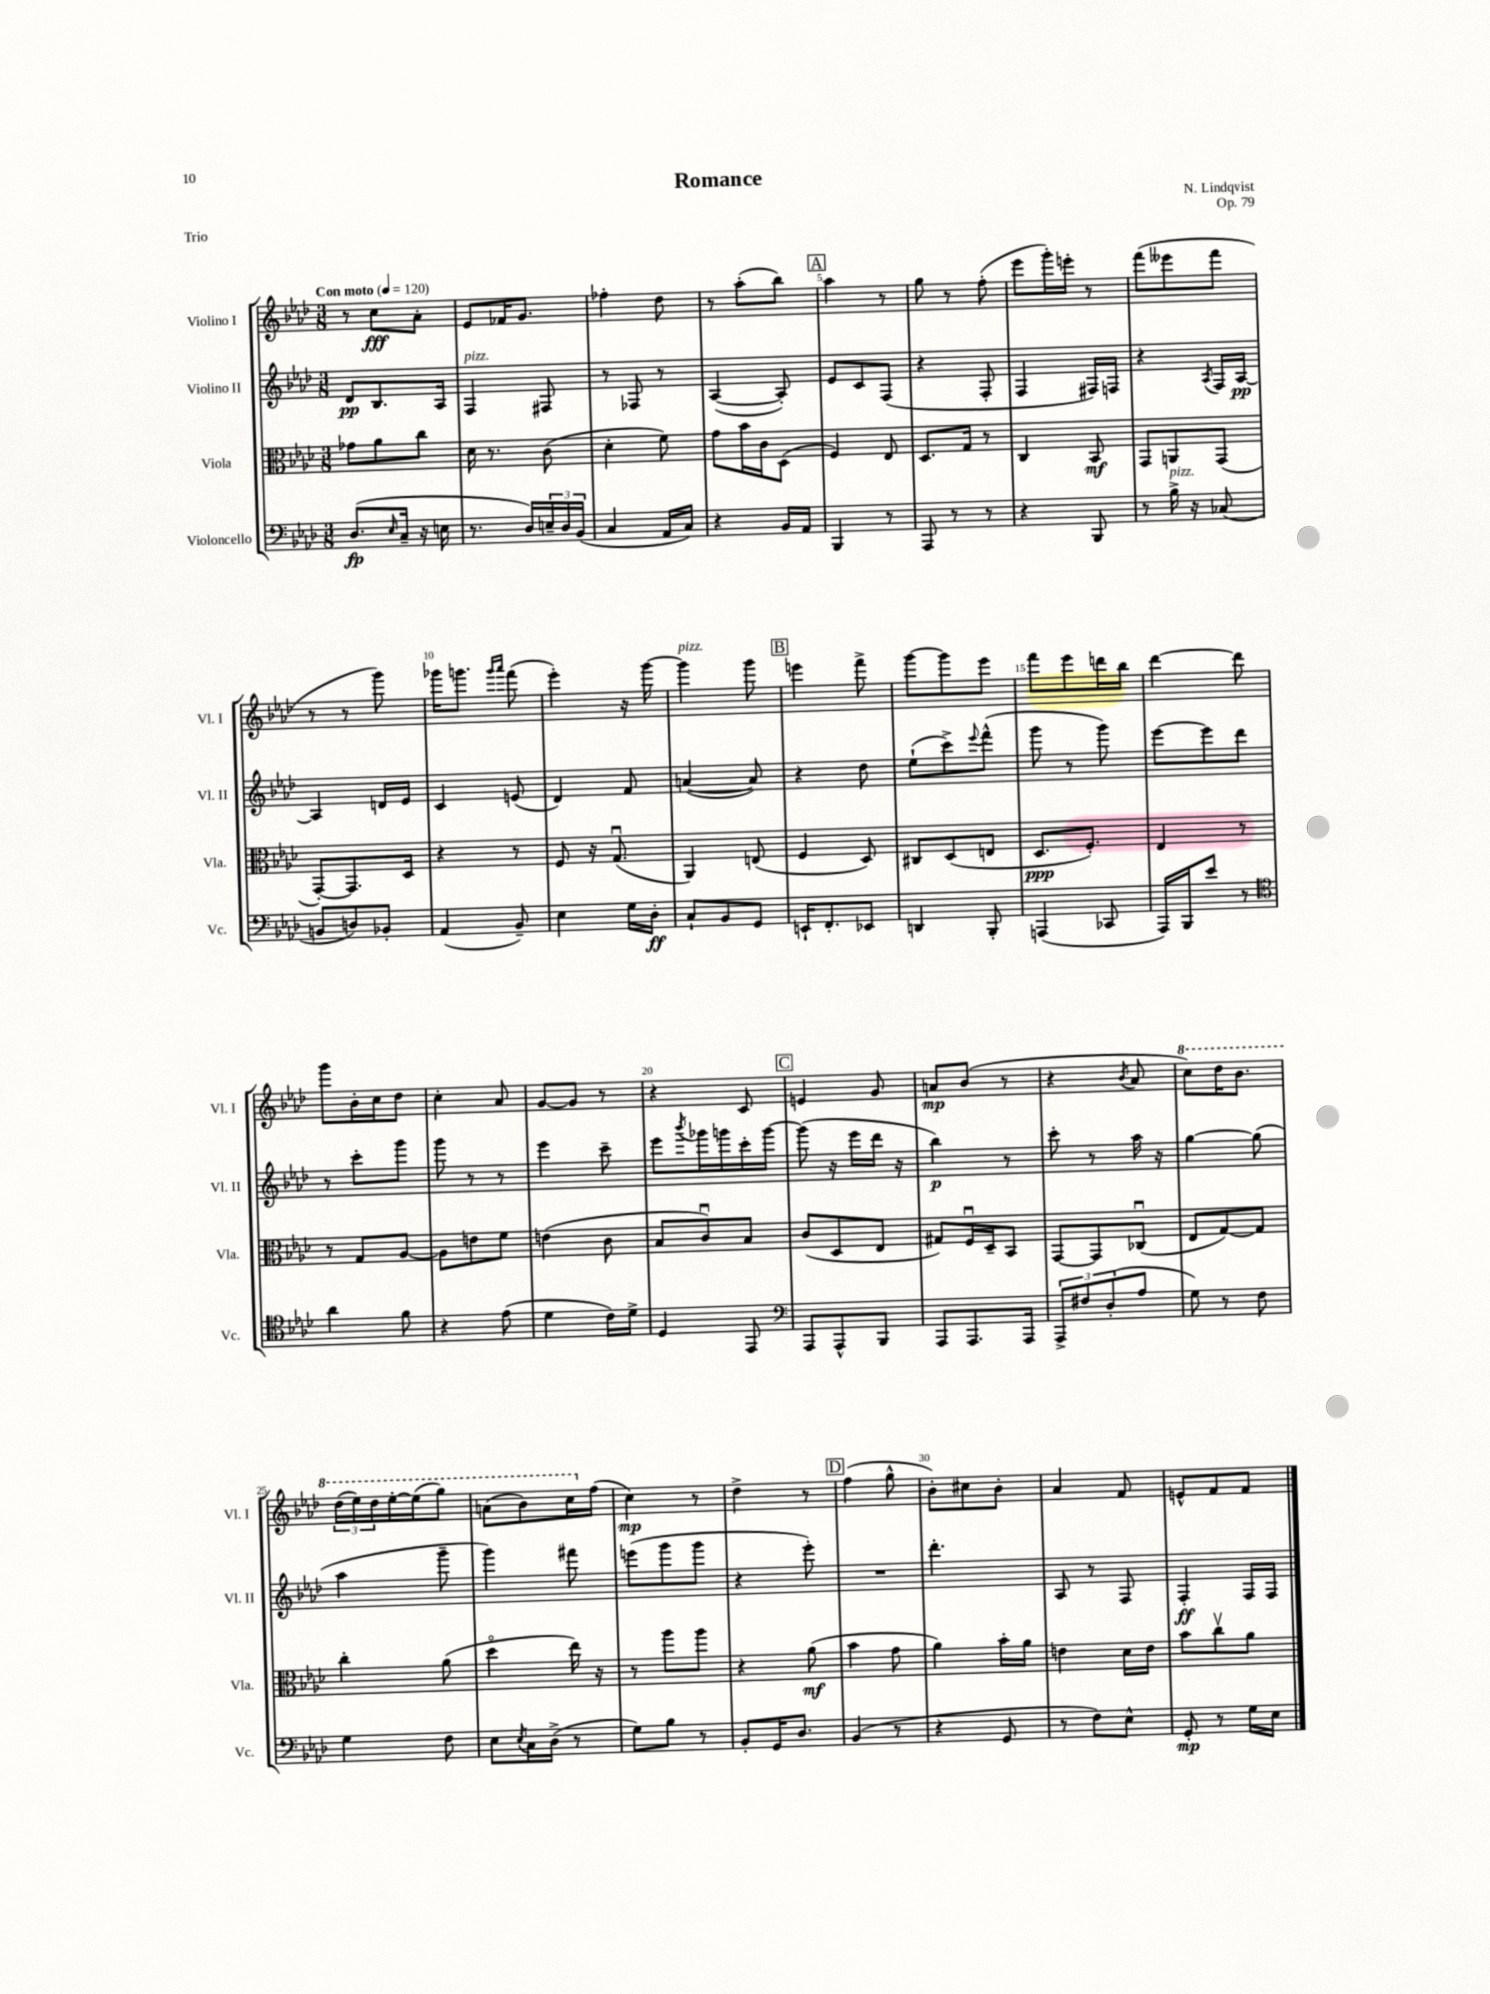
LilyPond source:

\header { title = "Romance" composer = "N. Lindqvist" opus = "Op. 79" piece = "Trio" }
<<
\new StaffGroup <<
\new Staff = "s0" \with { instrumentName = "Violino I" shortInstrumentName = "Vl. I" } {
    \clef treble \key aes \major \numericTimeSignature \time 3/8 \tempo "Con moto" 4 = 120
    r8 c''8\fff aes'8-. |
    ees'8 fes'16 g'8. |
    fes''4-. des''8 |
    r8 aes''8-.( bes''8) |
    \mark \markup { \box "A" } aes''4 r8 |
    g''8 r8 f''8-.( |
    ees'''8 g'''16-.) e'''16-. r8 |
    f'''8( eeses'''8 f'''8 |
    r8 r8 g'''8) |
    ges'''16 g'''8. \grace { g'''16 aes'''16 } f'''8( |
    ees'''4-.) r16 g'''16~ |
    g'''4^\markup { \italic "pizz." } g'''8 |
    \mark \markup { \box "B" } e'''4 f'''8-> |
    g'''8~ g'''8 ees'''8 |
    f'''8 ees'''8 d'''16 bes''16 |
    des'''4~ des'''8 |
    g'''8 bes'16-. c''16 des''8 |
    c''4-. aes'8 |
    g'8~ g'8 r8 |
    r4 c'8 |
    \mark \markup { \box "C" } e'4 g'8 |
    a'8\mp bes'8( r8 |
    r4 \acciaccatura { bes'8 } aes'8 |
    \ottava #1 c'''8) des'''16 bes''8. |
    \tuplet 3/2 { des'''16( ees'''16) des'''16 } ees'''16~-. ees'''16( g'''8) |
    a''8( bes''8) c'''16 \ottava #0 f''16( |
    c''4\mp) r8 |
    des''4-> r8 |
    \mark \markup { \box "D" } f''4( g''8-^ |
    bes'8-.) cis''8 bes'8-. |
    aes'4 f'8 |
    e'8-^ f'8 f'8 \bar "|." |
}
\new Staff = "s1" \with { instrumentName = "Violino II" shortInstrumentName = "Vl. II" } {
    \clef treble \key aes \major \numericTimeSignature \time 3/8
    des'8\pp bes8. aes16 |
    f4^\markup { \italic "pizz." } fis8 |
    r8 fes8 r8 |
    aes4~( aes8-.) |
    \mark \markup { \box "A" } ees'8 c'8 f8( |
    r4 f8-. |
    f4 fis16) f16 |
    r4 \acciaccatura { aes8 } f16 aes16~\pp |
    aes4 d'16 ees'16 |
    c'4 e'8( |
    des'4) f'8 |
    a'4~( a'8) |
    \mark \markup { \box "B" } r4 des''8 |
    ees''8-!( c'''8->) \appoggiatura { ees'''8 } f'''8-^( |
    g'''8 r8 g'''8) |
    ees'''8~ ees'''8 des'''8 |
    r8 c'''8-. g'''8 |
    g'''8 r8 r8 |
    ees'''4 c'''8-- |
    ees'''8 \acciaccatura { bes'''8 } ges'''16 g'''16 c'''16-. g'''16~ |
    \mark \markup { \box "C" } g'''8( r16 ees'''16 des'''16 r16 |
    bes''4\p) r8 |
    c'''8-. r8 aes''16 r16 |
    g''4~ g''8( |
    aes''4 g'''8-- |
    g'''4) fis'''8 |
    e'''8( g'''8 g'''8 |
    r4 ees'''8-.) |
    \mark \markup { \box "D" } R4. |
    des'''4.-. |
    aes8 r8 f8 |
    f4-.\ff f16 f16 \bar "|." |
}
\new Staff = "s2" \with { instrumentName = "Viola" shortInstrumentName = "Vla." } {
    \clef alto \key aes \major \numericTimeSignature \time 3/8
    ges'8 aes'8 c''8 |
    des'16 r8. c'8( |
    des'4-. f'8) |
    g'8 bes'16 c'16 des8( |
    \mark \markup { \box "A" } f4) ees8 |
    des8. g16 r8 |
    c4 bes,8\mf |
    g,8 a,8 g,8( |
    g,8~-.) g,8. des16 |
    r4 r8 |
    f8 r16 g8.\downbow( |
    aes,4) e8( |
    \mark \markup { \box "B" } f4 des8) |
    cis8 des8( e8 |
    des8.\ppp f8.-.) |
    ees4 r8 |
    r8 g8 aes8~ |
    aes8 e'8 f'8 |
    e'4( c'8 |
    bes8 c'8\downbow) bes8 |
    \mark \markup { \box "C" } c'8( des8 ees8 |
    gis8) f16\downbow des16-- bes,8 |
    g,8~ g,8 ces8\downbow( |
    ees8 g8~) g8 |
    c''4-. aes'8( |
    des''4\flageolet ees''16) r16 |
    r8 aes''8 aes''8 |
    r4 aes'8\mf( |
    \mark \markup { \box "D" } bes'4 g'8 |
    aes'4) bes'16-. aes'16 |
    e'4 des'16 e'16 |
    bes'8 c''8\upbow aes'8 \bar "|." |
}
\new Staff = "s3" \with { instrumentName = "Violoncello" shortInstrumentName = "Vc." } {
    \clef bass \key aes \major \numericTimeSignature \time 3/8
    des8.\fp( \grace { ees16 } c16-- r16 e16 |
    r8. des16) \tuplet 3/2 { e16-- des16 bes,16( } |
    c4 aes,16 c16) |
    r4 bes,16 aes,16 |
    \mark \markup { \box "A" } bes,,4 r8 |
    aes,,8 r8 r8 |
    r4 bes,,8 |
    r8 bes16->^\markup { \italic "pizz." } r16 ces8( |
    b,8 d8) bes,8-. |
    aes,4( bes,8--) |
    ees4 g16 des16-.\ff |
    c8-! bes,8 g,8 |
    \mark \markup { \box "B" } e,16-! f,8.-. ees,8 |
    d,4 bes,,8-. |
    a,,4( ces,8 |
    aes,,16) bes,,16 ees'8 r8 |
    \clef tenor aes'4 f'8 |
    r4 ees'8( |
    des'4 c'16) des'16-> |
    des4 ees,8 |
    \mark \markup { \box "C" } \clef bass aes,,8 aes,,8-^ bes,,8 |
    aes,,8 aes,,8. aes,,16 |
    \tuplet 3/2 { aes,,8-> fis8 des8-.( } aes8 |
    g8) r8 f8 |
    g4 f8 |
    ees8 \acciaccatura { ees8 } c16 des16->( r8 |
    g8) bes8 r8 |
    bes,8-. g,16 des8. |
    \mark \markup { \box "D" } bes,4( r8 |
    r4 g,8 |
    r8 f8) ees8-^ |
    g,8-.\mp r8 g16 ees16 \bar "|." |
}
>>
>>
\layout { \context { \Score \override BarNumber.break-visibility = ##(#f #t #t) barNumberVisibility = #(every-nth-bar-number-visible 5) } }
